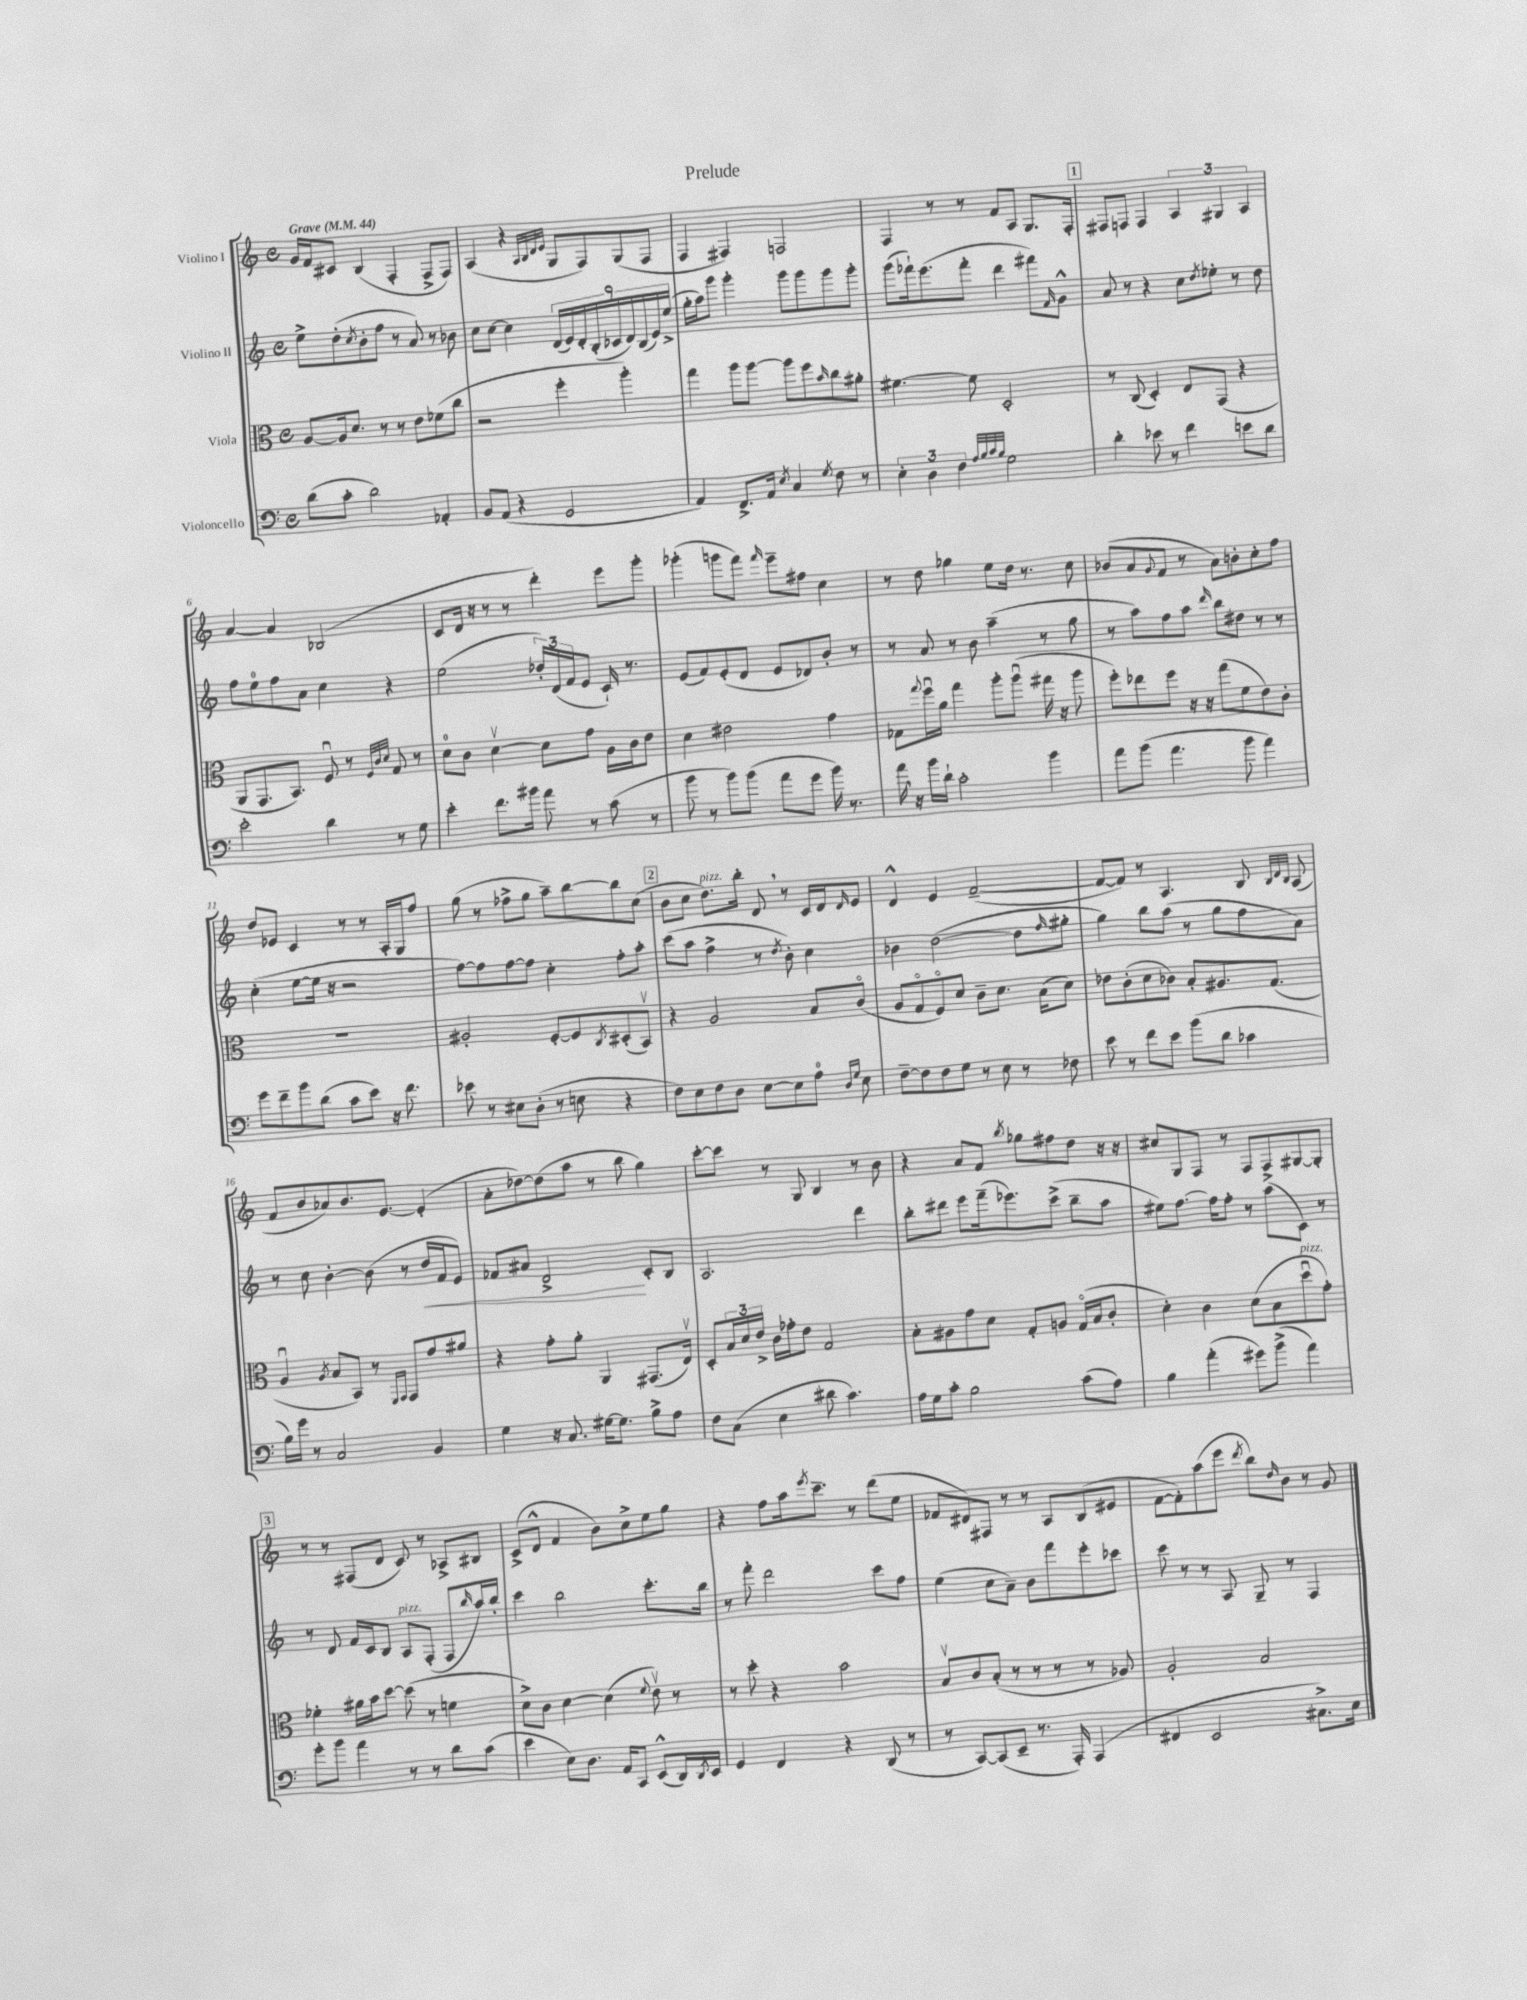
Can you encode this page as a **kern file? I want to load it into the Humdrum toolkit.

**kern	**kern	**kern	**kern
*staff4	*staff3	*staff2	*staff1
*clefF4	*clefC3	*clefG2	*clefG2
*k[]	*k[]	*k[]	*k[]
*M4/4	*M4/4	*M4/4	*M4/4
*met(c)	*met(c)	*met(c)	*met(c)
*MM44	*MM44	*MM44	*MM44
(8d	[8A	8ee^	16g
.	.	.	16f
8c'	16A]	(8dd'	8c#
.	8.d	.	.
.	.	8qcc	.
2d)	.	8b'	(4B
.	8r	8ff	.
.	8r	8r	4F'
.	8e	8a)	.
4AA-'	(8f-	8r	8F^
.	8cc	8b-	8F)
=	=	=	=
8BB	2r	8cc	(4A
(8AA	.	[8cc	.
4r	.	4cc]	4r
.	.	.	32qqA
.	.	.	32qqB
.	.	.	32qqd
.	.	.	32qqe
2GG	4ff'	(18d	8G
.	.	18e)	.
.	.	18d'	.
.	.	.	8F)
.	.	(18B'	.
.	.	18c-	.
.	4aa')	.	(8G
.	.	18d)	.
.	.	(18B	.
.	.	.	8F
.	.	18e)	.
.	.	(18ee^	.
=	=	=	=
4AA)	4gg	16gg'	4F
.	.	16aa)	.
.	.	8ggg	.
8.FF^	8aa	4ggg'	4F#)
.	[8aa	.	.
16AA	.	.	.
8qE	.	.	.
4C	8aa]	8ggg	2F
.	8ff	8ggg	.
8qG	16qqb	.	.
8F	8cc	8ggg	.
8r	8a#'	8ggg'	.
=	=	=	=
6E'	[4.f#	(8ggg	4F
.	.	16fff-`)	.
6D	.	.	.
.	.	(8.eee	.
.	.	.	8r
6F	.	.	.
.	8f#]	8fff-'	8r
32qqA	.	.	.
32qqB	.	.	.
32qqc	.	.	.
32qqB	.	.	.
2G	2D'	4ddd	8f
.	.	.	8A
.	.	8fff#)	8.G
.	.	16qqf	.
.	.	8g^^	.
.	.	.	16F'
=	=	=	=
4d'	8r	8a	8F#
.	(8C	8r	8F
8e-	4D')	4r	4F
8r	.	.	.
4f	8E	8cc	6A
.	.	8qdd	.
.	(8GG	8ee-'	.
.	.	.	6G#
8e	4r	8r	.
.	.	.	6A
8d	.	8dd	.
=	=	=	=
2e'	8AA	8ff	[4a
.	8.GG	8ee	.
.	.	8ff	4a]
.	8.BB)	.	.
.	.	8a	.
4d	8Fu	4cc	(2B-
.	8r	.	.
.	32qqF	.	.
.	32qqc	.	.
.	32qqd	.	.
8r	8G	4r	.
8G	8r	.	.
=	=	=	=
4e'	8d	(2ee	8c
.	8c	.	16d
.	.	.	16r
8.f	[4dv	.	8r
.	.	.	8r
16b#	.	.	.
8a	8d]	24dd-')	4ddd')
.	.	(24d	.
.	.	24f	.
8r	8g	8e	.
(8c	16A	16c`)	8eee
.	16c	8.r	.
8r	8e	.	8ggg'
=	=	=	=
8b	4d	(8e	(4ggg-'
8r	.	8f)	.
8b)	2e#	(8e'	8ggg
(8b	.	8d	8fff)
.	.	.	16qqfff
8a	.	8e	8eee~
8g	.	8d-)	8ff#
16b)	4g	8b'	4cc
8.r	.	.	.
.	.	8r	.
=	=	=	=
16a	8G-	8r	8r
16r	.	.	.
.	8qqgg	.	.
16b	16ffu	8a	8dd
16d`	16a	.	.
2c'	4gg	8r	4gg-
.	.	8b	.
.	8aa'	(4aa~	8ee
.	(8aau	.	16dd
.	.	.	8.r
4b	16gg#	8r	.
.	16r	.	.
.	8aa	8gg	8cc
=	=	=	=
8a	8ff')	8r	(8b-
(8b	8ee-	8aa)	8a
.	.	.	8qqg
4.a	8ff	8ff	8f
.	16r	8aa	8r
.	16r	.	.
.	.	16qqddd	.
.	(8gg	8bb	8a)
8b	8f	8dd#	8b'
4a)	8e)	8r	8cc'
.	8c'	8r	8ff
=	=	=	=
8g	1r	(4cc'	8dd
8f~	.	.	8e-
8b	.	[8ee	4c
(8d	.	16ee]	.
.	.	16r	.
8c	.	2r	8r
8e)	.	.	8r
16r	.	.	16A'
8.f	.	.	16G
.	.	.	8ff
=	=	=	=
8e-	2A#'	[8ff)	(8gg
8r	.	8ff]	8r
8E#	.	[8ff	8ff-^
(8D'	.	8ff]	8gg
8r	[8F'	4cc'	8aa~)
8E	8F]	.	[8bb
.	8qC	.	.
4r	(8D#'	8ff'	8bb]
.	8BBv)	8aa'	(8cc
=	=	=	=
8F)	4r	(8ccc	8b
8E	.	8aa	8cc
8F	2A	4ff^	8.dd)
8D	.	.	.
.	.	.	16bb'
[8E	.	8r	8d
.	.	8qdd	.
8E]	.	8b')	8r
8A	8B	4cc	16c
.	.	.	16d
16qqD	.	.	.
16qqG	.	.	16qqd
8E	(8co	.	8e
=	=	=	=
[8F~	8A	4b-	4d^^
8F]	8Go	.	.
8F	8Fo)	([2dd	4e
8G	8d	.	.
8r	8c~	.	([2f~
8E	8.d	.	.
8r	.	8dd]	.
.	(16B	.	.
.	.	16qqff	.
8F-	8d)	8gg#'	.
=	=	=	=
8e	8e-	4gg)	8f_
8r	(8c'	.	8f])
8f	8d	8bb	8r
8e	8c-)	(8aa	4.A
(8b	8B'	8r	.
8d	8.A#	8gg	.
4c-	.	8ff	8B
.	(8.G	.	.
.	.	.	32qqB
.	.	.	32qqd
.	.	.	32qqB
.	.	8a)	(8A
=	=	=	=
16B)	4Au	8r	8f
16g	.	.	.
8r	.	8cc	8b
.	8qA	.	.
2C	8B	[4b'	8a-)
.	8BB)	.	8.b
.	8r	(8b]	.
.	.	.	[8.e
.	16qqFF	.	.
.	16qqGG	.	.
.	8GG	8r	.
4BB	8g	16dd	(4e']
.	.	16f	.
.	8a#	8e)	.
=	=	=	=
4G	4r	8f-	8a'
.	.	8a#	[8dd-)
16r	8g'	2d^	(8dd-]
8.C	.	.	.
.	8a'	.	8aa
[16G#	4AA	.	8r
8.G#]	.	.	.
.	.	.	8bb
8B^	(8.GG#	8c'	4gg)
8A	.	8B	.
.	16Ev)	.	.
=	=	=	=
8F	8D'	2.A	[8ccc'
(8C	24B	.	8ccc]
.	24d	.	.
.	24e^	.	.
4E	16c	.	8r
.	16g-'	.	.
.	8e	.	8G
8d#	2G	.	4B
4.c)	.	.	.
.	.	4ddd	8r
.	.	.	8b
=	=	=	=
16A	8B'	8bb'	4r
16G	.	.	.
8c'	8A#	8ddd#	.
2B	8g	8eee	8a
.	8d	(16fff~	8f
.	.	8.eee-)	.
.	.	.	8qbb
.	8G'	.	8gg-
.	8A	(8ccc^	8ff#
(8c	(16Go	8bb~	8dd
.	16B	.	.
8A)	8c'	8aa	16r
.	.	.	16r
=	=	=	=
4B	4d')	8ee#)	8cc#
.	.	[8.ff	8G
(4a'	4c	.	8F
.	.	16ff]	.
.	.	8ff'	8r
8g#)	(8d	8r	8F
(8b^	8B	(8aa	8F^
4a)	8ddu	8c)	[8G#
.	8g')	8r	8G#']
=	=	=	=
8g'	4f-'	8r	8r
8b	.	8d	8r
4a	16a#	16f	(8F#
.	16b	16c	.
.	[8dd	8B	8d
8r	(8dd]	8A	8c)
8r	8r	(8F'	8r
8d	4f	8F	8A-^
.	.	16qqbb	.
(8c	.	16aa)	8B#
.	.	16bb'	.
=	=	=	=
4e	8d^)	4ccc	(8c^
.	8c	.	8d^^
8E)	[4d	2bb	4f
8.D	.	.	.
.	(4d]	.	8b)
16AA	.	.	.
8CC	.	.	8cc^
.	8qqf	.	.
(8EE^^	8ev)	8.ccc'	8ee
16DD)	8r	.	8gg
8qDD	.	.	.
16EE	.	16bb	.
=	=	=	=
4GG	8r	8r	4r
.	8dd'	8fff'	.
4FF	4r	2ddd	8ff
.	.	.	16aa
.	.	.	8qeee
.	.	.	8.ccc~
4r	2b	.	.
.	.	.	8r
(8DD	.	8ccc	(8ddd
8r	.	8ff	8ee
=	=	=	=
8r	8Bv	(4ee	8f-
[8CC)	8c	.	8d#)
(8CC]	(8B'	8cc	8F#
8EE~	8r	8a~)	8r
8.r	8r	8b	8r
.	8r	8fff	8A
16AAA')	.	.	.
(4AAA	8r	8eee'	(8B
.	8A-)	8ccc-	8e#
=	=	=	=
4FF#	2A'	8ccc	[8f
.	.	8r	8f'])
2EE	.	8r	(8aa
.	.	8A	8eee
.	.	.	8qddd
.	2B	8G~	8bb)
.	.	.	16qqdd
.	.	8r	8b
8.C#^)	.	4F	8r
.	.	.	8g
16E	.	.	.
==	==	==	==
*-	*-	*-	*-
